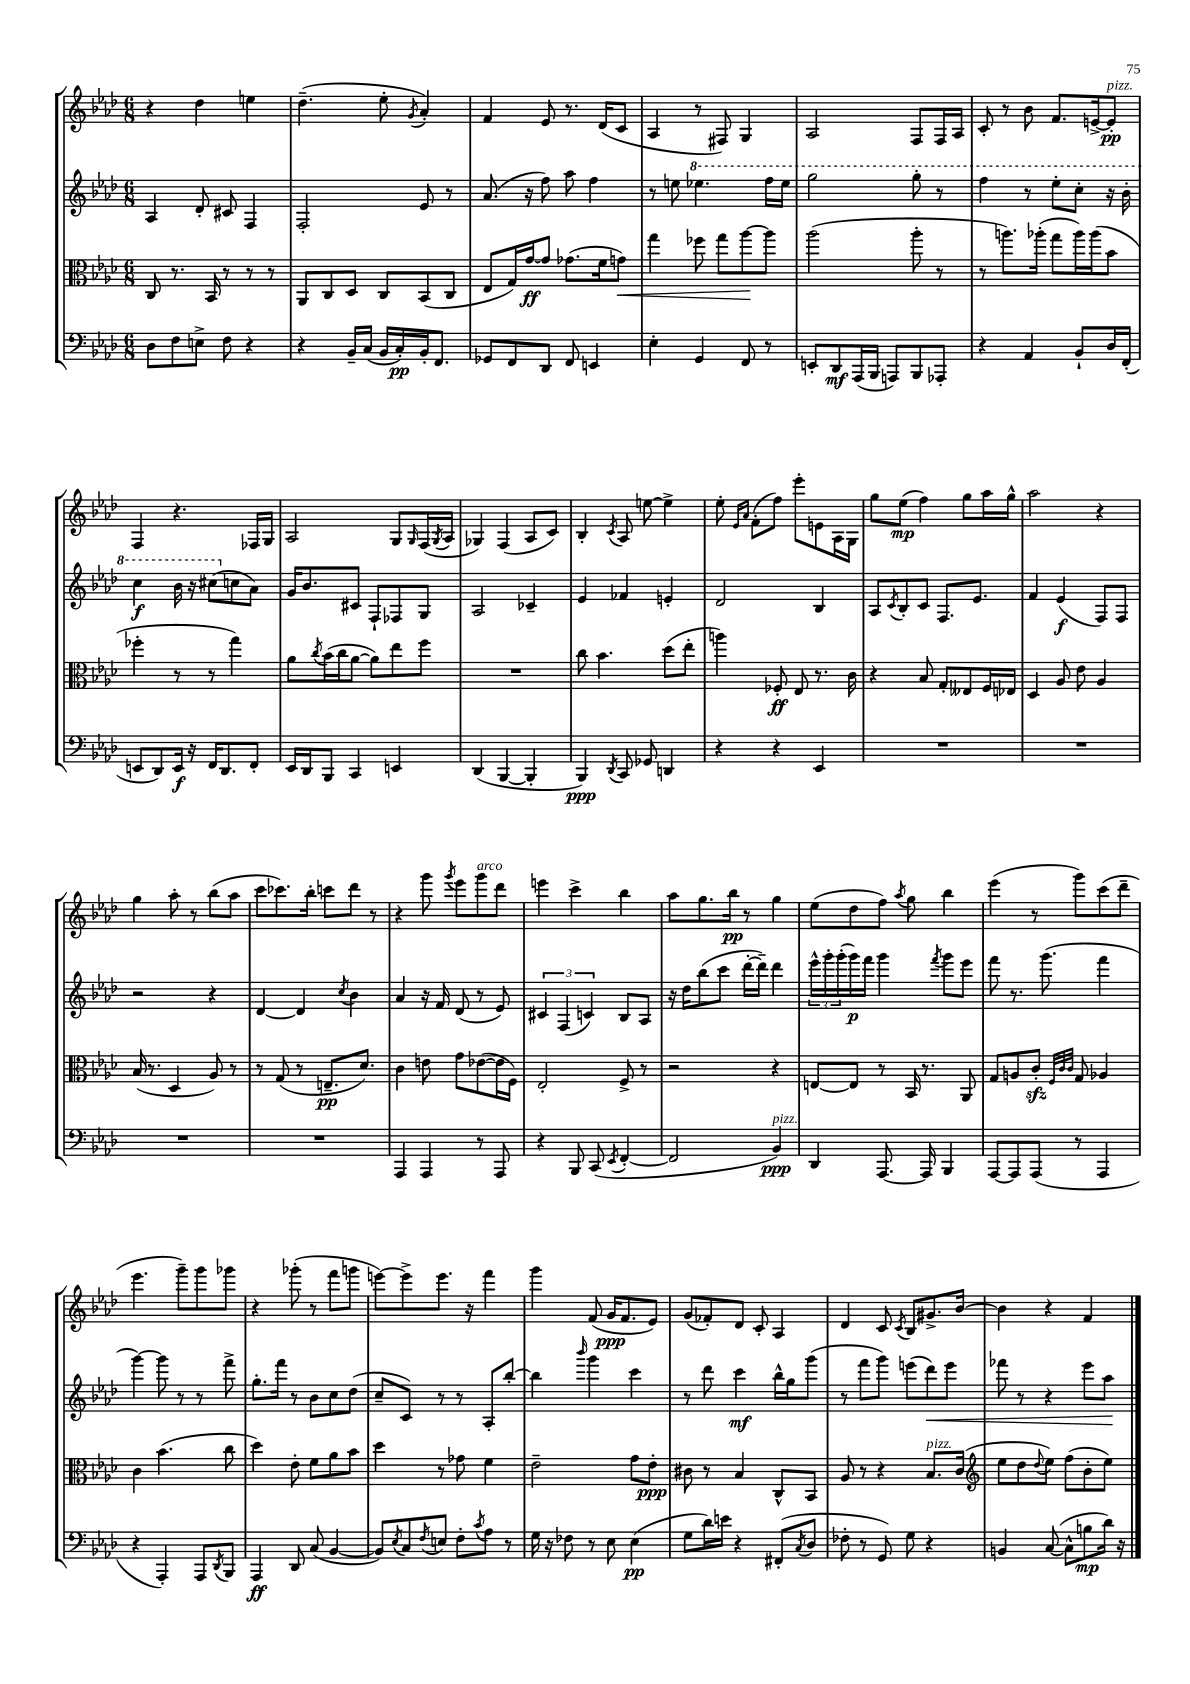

**kern	**kern	**kern	**kern
*staff4	*staff3	*staff2	*staff1
*clefF4	*clefC3	*clefG2	*clefG2
*k[b-e-a-d-]	*k[b-e-a-d-]	*k[b-e-a-d-]	*k[b-e-a-d-]
*M6/8	*M6/8	*M6/8	*M6/8
8D-	8C	4A-	4r
8F	8.r	.	.
8E^	.	8d-'	4dd-
.	16BB-	.	.
8F	8r	8c#	.
4r	8r	4F	4ee
.	8r	.	.
=	=	=	=
4r	8AA-	2F'	(4.dd-~
.	8C	.	.
16BB-~	8D-	.	.
(16C	.	.	.
16BB-	8C	.	8ee-'
16C')	.	.	.
.	.	.	8qg
16BB-'	(8BB-	8e-	4a-')
8.FF	.	.	.
.	8C	8r	.
=	=	=	=
8GG-	8E-	(8.a-	4f
8FF	16G)	.	.
.	[16g	16r	.
8DD-	8g]	8ff)	8e-
8FF	(8.g-	8aa-	8.r
4EE	.	4ff	.
.	16f	.	(16d-
.	8g)	.	8c
=	=	=	=
4E-'	4gg	8r	4A-
.	.	8ee	.
4GG	8ff-	4.eee-	8r
.	8gg	.	8F#)
8FF	[8aa-	.	4G
8r	8aa-]	16fff	.
.	.	16eee-	.
=	=	=	=
8EE'	(2aa-	2ggg	2A-
8DD-	.	.	.
(16AAA-	.	.	.
16BBB-	.	.	.
8AAA)	.	.	.
8BBB-	8aa-'	8ggg'	8F
8AAA-'	8r	8r	16F
.	.	.	16A-
=	=	=	=
4r	8r	4fff	8c'
.	8.aa)	.	8r
4AA-	.	8r	8b-
.	(16aa-'	.	.
.	8gg	8eee-'	8.f
8BB-`	16aa-)	8ccc'	.
.	(16aa-	.	[16e^
16D-	8b-	16r	8e']
(16FF'	.	16bb-'	.
=	=	=	=
8EE	4ff-'	4ccc	4F
8DD-)	.	.	.
16EE	8r	16bb-	4.r
16r	.	16r	.
16FF	8r	(8ccc#	.
8.DD-	.	.	.
.	4gg)	8cc	.
8FF'	.	8a-)	16F-
.	.	.	16G
=	=	=	=
16EE-	8a-	16g	2A-
16DD-	.	8.b-	.
.	8qcc	.	.
8BBB-	(16b-	.	.
.	16cc	.	.
4CC	[8a-	8c#	.
.	8a-])	8F`	.
4EE	8ee-	8F-	8G
.	.	.	16qqG
.	8ff	8G	(16F
.	.	.	8qG
.	.	.	16A-
=	=	=	=
(4DD-	2.r	2A-	4G-)
[4BBB-	.	.	(4F
4BBB-']	.	4c-~	8A-
.	.	.	8c)
=	=	=	=
4BBB-)	8cc	4e-	4B-'
.	4.b-	.	.
8qDD-	.	.	8qc
8CC	.	4f-	8A-
8GG-	.	.	[8ee
4DD	(8dd-	4e'	4ee^]
.	8ee-'	.	.
=	=	=	=
4r	4aa)	2d-	8ee-'
.	.	.	16qqe-
.	.	.	16qqa-
.	.	.	(8f'
4r	8F-'	.	8ff)
.	8E-	.	8eee-'
4EE-	8.r	4B-	8e
.	.	.	16A-
.	16c	.	16G
=	=	=	=
2.r	4r	8A-	8gg
.	.	8qc	.
.	.	8B-'	(8ee-
.	8B-	8c	4ff)
.	8G'	8.F	.
.	8E--	.	8gg
.	.	8.e-	.
.	16F	.	16aa-
.	16E-	.	16gg^^
=	=	=	=
2.r	4D-	4f	2aa-
.	8A-	(4e-	.
.	8e-	.	.
.	4A-	8F)	4r
.	.	8F	.
=	=	=	=
2.r	(16B-	2r	4gg
.	8.r	.	.
.	4D-	.	8aa-'
.	.	.	8r
.	8A-)	4r	(8bb-
.	8r	.	8aa-
=	=	=	=
2.r	8r	[4d-	8ccc
.	(8G	.	8.ccc-)
.	8r	4d-]	.
.	.	.	16bb-'
.	8.E~	.	8ccc
.	.	8qcc	.
.	.	4b-	8ddd-
.	8.d-)	.	.
.	.	.	8r
=	=	=	=
4AAA-	4c	4a-	4r
4AAA-	8e	16r	8ggg
.	.	16f	.
.	.	.	8qggg
.	8g	(8d-	8eee-
8r	([8e-	8r	8ggg
8AAA-	16e-]	8e-)	8ddd-
.	16F)	.	.
=	=	=	=
4r	2E-'	6c#	4eee
.	.	(6F	.
8BBB-	.	.	4ccc^
.	.	6c)	.
(8CC	.	.	.
8qEE-	.	.	.
[4FF'	8F^	8B-	4bb-
.	8r	8A-	.
=	=	=	=
2FF]	2r	16r	8aa-
.	.	16dd-	.
.	.	(8bb-	8.gg
.	.	8ccc	.
.	.	.	16bb-
.	.	[16ddd-'	8r
.	.	16ddd-~])	.
4BB-)	4r	4ddd-	4gg
=	=	=	=
4DD-	[8E	24eee-^^	(8ee-
.	.	24ggg'	.
.	.	(24ggg'	.
.	8E]	16ggg)	8dd-
.	.	16fff	.
[8.AAA-	8r	4ggg	8ff)
.	.	.	8qaa-
.	16BB-	.	8gg
16AAA-]	8.r	.	.
.	.	8qfff	.
4BBB-	.	8ggg	4bb-
.	8AA-	8eee-	.
=	=	=	=
[8AAA-	8G	8fff	(4eee-
8AAA-]	8A	8.r	.
(8AAA-	8c'	.	8r
.	.	(8.ggg	.
.	32qqF	.	.
.	32qqc	.	.
.	32qqc	.	.
8r	8G	.	8ggg)
4AAA-	4A-	4fff	(8ccc
.	.	.	8ddd-~
=	=	=	=
4r	4c	[4ggg)	4.eee-
4AAA-')	(4.b-	8ggg]	.
.	.	8r	8ggg~)
8AAA-	.	8r	8ggg
8qDD-	.	.	.
8BBB-	8cc	8fff^	8ggg-
=	=	=	=
4AAA-	4dd-)	8.gg'	4r
.	.	16fff	.
8DD-	8e-'	8r	(8ggg-'
(8C	8f	8b-	8r
[4BB-	8a-	8cc	8fff
.	8b-	(8dd-	8ggg
=	=	=	=
8BB-])	4dd-	8cc~	[8eee)
8qE-	.	.	.
8C	.	8c)	8eee^]
8qF	.	.	.
8E	8r	8r	8.eee
8F'	8g-	8r	.
.	.	.	16r
8qc	.	.	.
8A-	4f	8A-'	4fff
8r	.	[8bb-'	.
=	=	=	=
16G	2e-~	4bb-]	4ggg
16r	.	.	.
8F-	.	.	.
.	.	16qqbbb-	.
8r	.	4ggg	(8f
8E-	.	.	16g
.	.	.	8.f
(4E-	8g	4ccc	.
.	8e-'	.	8e-)
=	=	=	=
8G	8c#	8r	(8g
16d-)	8r	8ddd-	8f-')
16e	.	.	.
4r	4B-	4ccc	8d-
.	.	.	8c'
(8FF#'	8C^^	16bb-^^	4A-
.	.	16gg	.
8qC	.	.	.
8D-	8BB-	(8ggg	.
=	=	=	=
8F-'	8A-	8r	4d-
8r	8r	8fff	.
8GG)	4r	8ggg)	8c
.	.	.	8qc
8G	.	(8eee	8B-
4r	8.B-	8ddd-)	8.g#^
.	.	8eee	.
.	(16c	.	[16b-
=	=	=	=
*	*clefG2	*	*
4BB	8ee-	8fff-	4b-]
.	8dd-	8r	.
.	8qqdd-	.	.
([8C	8ee-)	4r	4r
8C^^]	(8ff	.	.
8B	8b-'	8eee-	4f
16d-)	8ee-)	8aa-	.
16r	.	.	.
==	==	==	==
*-	*-	*-	*-
